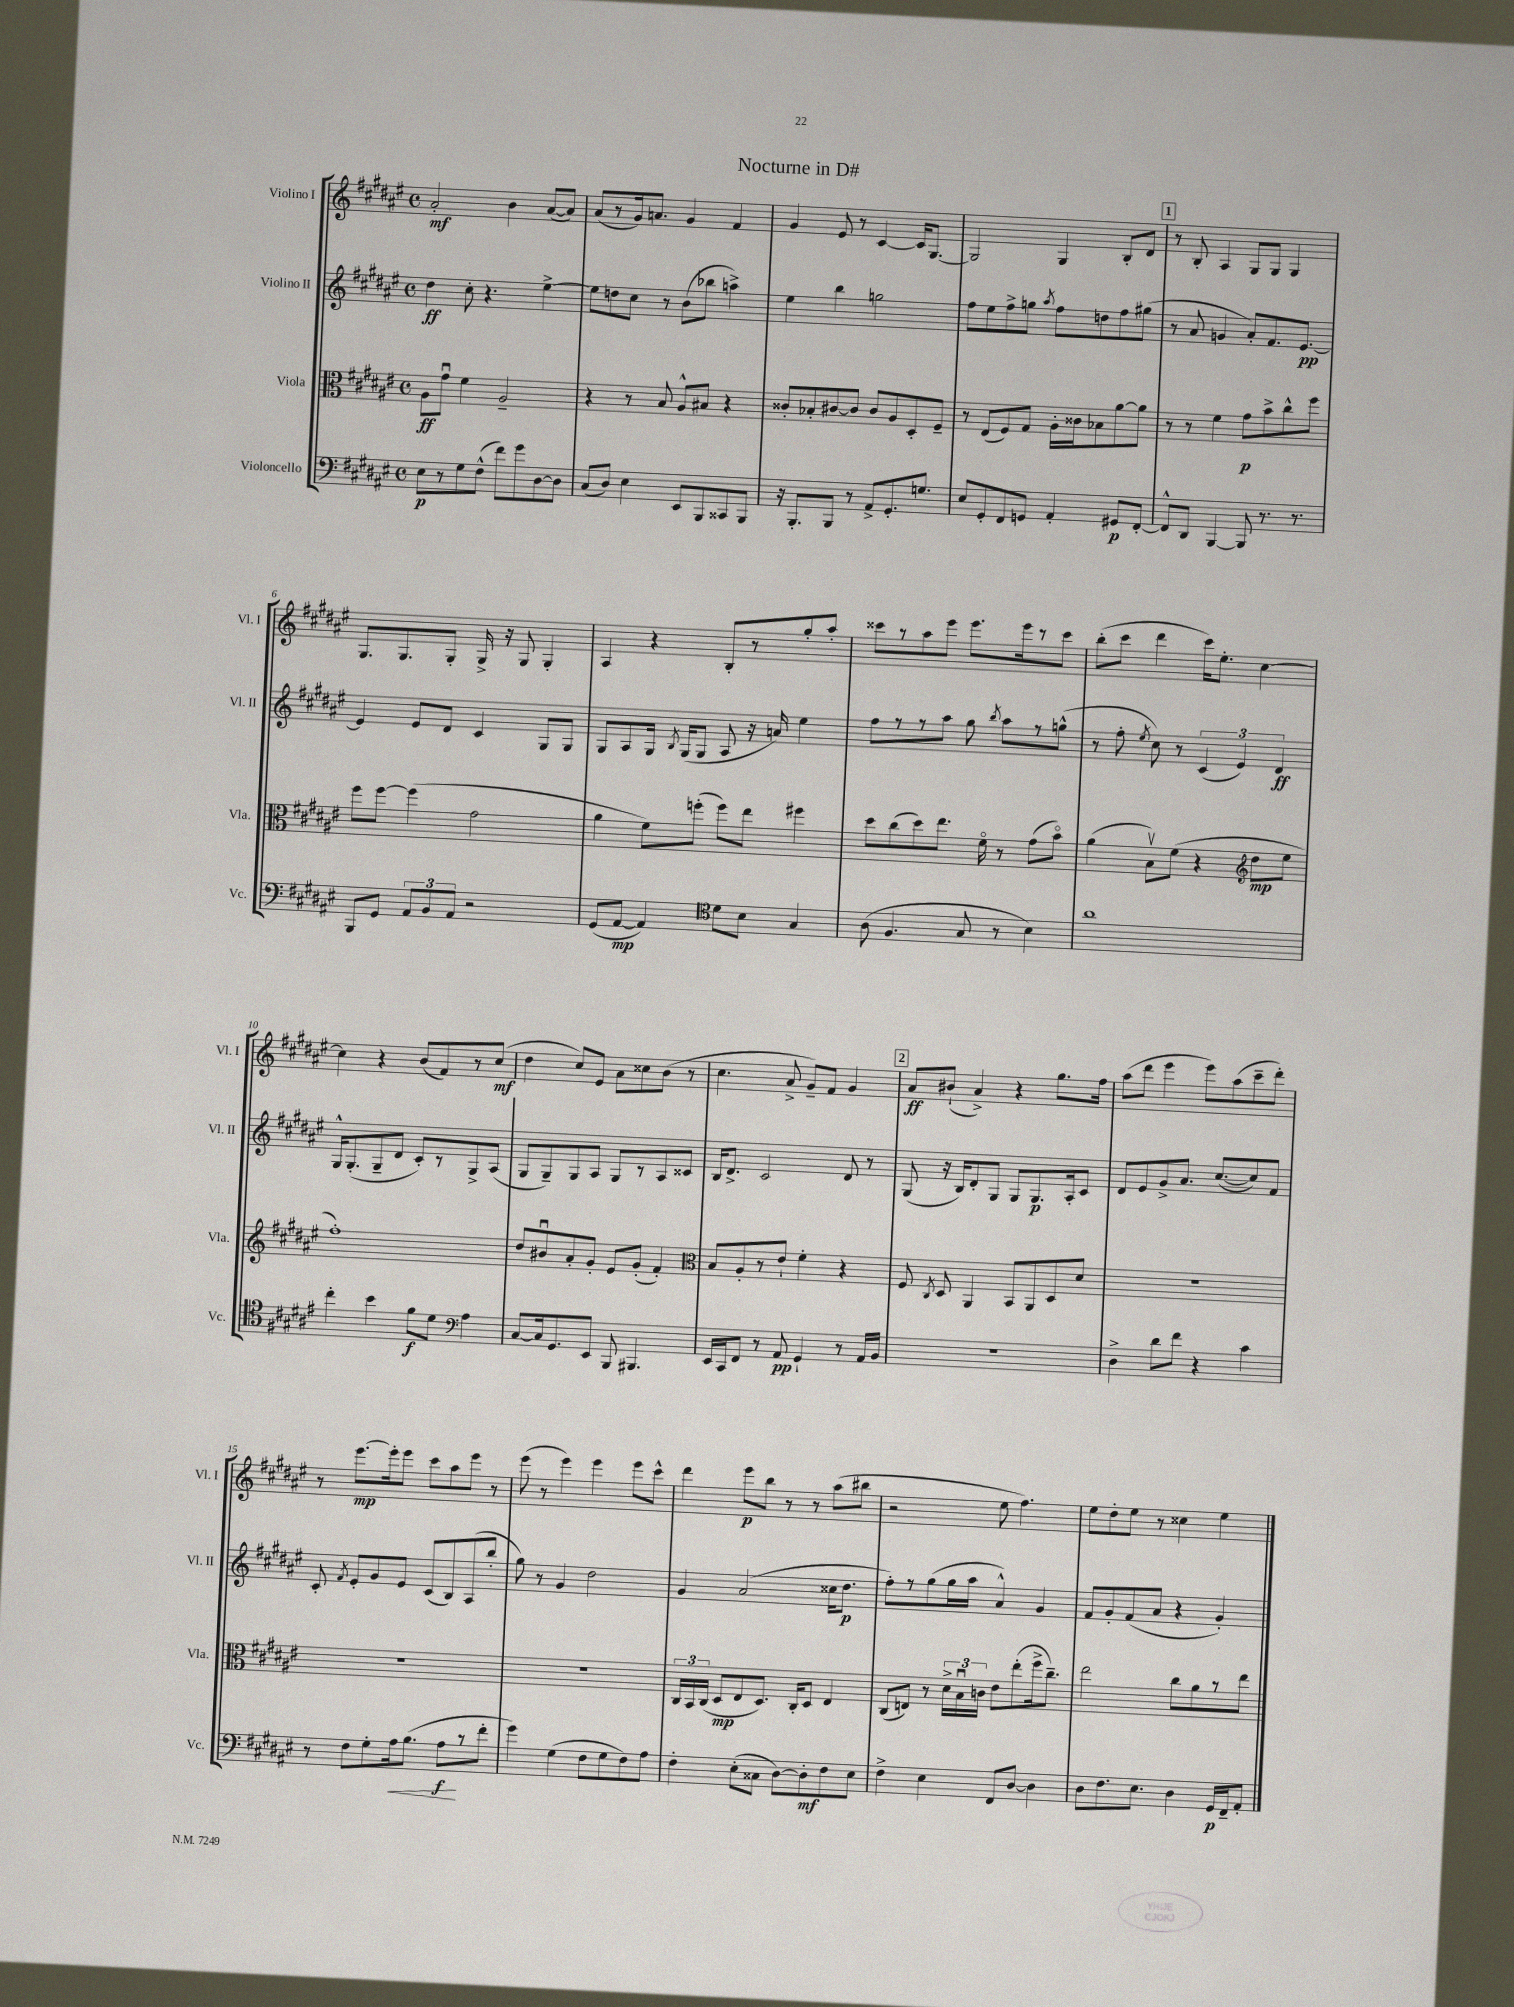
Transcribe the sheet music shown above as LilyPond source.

\header { title = "Nocturne in D#" }
<<
\new StaffGroup <<
\new Staff = "s0" \with { instrumentName = "Violino I" shortInstrumentName = "Vl. I" } {
    \clef treble \key fis \major \defaultTimeSignature \time 4/4
    \autoBeamOff ais'2-.\mf b'4 ais'8[~( ais'8]) |
    ais'8[( r8 gis'16) a'8.] gis'4 fis'4 |
    gis'4 eis'8 r8 cis'4~ cis'16[ gis8.]~ |
    gis2 gis4 b8[-. dis'8] |
    \mark \markup { \box "1" } r8 b8-. ais4 gis8[ gis8] gis4 |
    gis8.[ gis8. gis8]-. gis16-> r16 gis8 gis4-. |
    ais4 r4 b8[-. r8 gis''8-. ais''8]-. |
    cisis'''8[ r8 ais''8 eis'''8] eis'''8.[ eis'''16 r8 cisis'''8] |
    b''8[-.( cis'''8] dis'''4 cis'''16[) eis''8.]-. cis''4~ |
    cis''4 r4 b'8[( fis'8) r8 cis''8]\mf( |
    dis''4 cis''8[) eis'8] ais'8[ cisis''8 b'8]( r8 |
    cis''4. ais'8-> gis'8[--) fis'8] gis'4 |
    \mark \markup { \box "2" } ais'8[\ff bis'8]-!( ais'4->) r4 gis''8.[ fis''16] |
    ais''8[( dis'''8] eis'''4 eis'''8[) ais''8( cis'''8-- dis'''8]-.) |
    r8 eis'''8.[~\mp eis'''16-. eis'''8] cis'''8[ ais''8 eis'''8] r8 |
    eis'''8( r8 eis'''4) eis'''4 eis'''8[ cis'''8]-^ |
    dis'''4 eis'''8[\p b''8] r8 r8 ais''8[( bis''8] |
    r2 eis''8 fis''4.) |
    eis''8[ dis''8-. eis''8] r8 cisis''4 eis''4 \bar "|." |
}
\new Staff = "s1" \with { instrumentName = "Violino II" shortInstrumentName = "Vl. II" } {
    \clef treble \key fis \major \defaultTimeSignature \time 4/4
    \autoBeamOff dis''4\ff cis''8-. r4. eis''4~-> |
    eis''8[ d''8 cis''8] r8 b'8[( bes''8] a''4->) |
    eis''4 b''4 g''2 |
    fis''8[ eis''8 fis''8-> g''8] \acciaccatura { ais''8 } fis''8[ d''8 fis''8 gis''8]( |
    \mark \markup { \box "1" } r8 ais'8 g'4 ais'8[-.) fis'8. eis'8.]~\pp |
    eis'4 eis'8[ dis'8] cis'4 gis8[ gis8] |
    gis8[ ais8 gis16] \acciaccatura { b8 } gis16[( gis8] ais8 r16 a'16) eis''4 |
    fis''8[ r8 r8 ais''8] gis''8 \acciaccatura { b''8 } ais''8[ r8 g''8]-^( |
    r8 fis''8-. \acciaccatura { eis''8 } cis''8) r8 \tuplet 3/2 { cis'4( eis'4) dis'4\ff } |
    gis16[-^ gis8.-.( gis8-- dis'8] cis'8[-.) r8 gis8-> ais8]( |
    gis8[ gis8--) gis8 ais8] gis8[ r8 ais8 cisis'8] |
    b16[ dis'8.]-> cis'2 dis'8 r8 |
    \mark \markup { \box "2" } gis8( r16 b16[) dis'8-. gis8] gis8[ gis8.\p ais16-. cis'8] |
    dis'8[ eis'8 gis'8-> ais'8.] cis''8.[~( cis''8) fis'8] |
    cis'8-. \acciaccatura { fis'8 } eis'8[-. gis'8 eis'8] cis'8[( b8) ais8( b''8]-. |
    gis''8) r8 gis'4 dis''2 |
    gis'4 ais'2( cisis''16[ dis''8.]\p |
    fis''8[-.) r8 gis''8( gis''16 ais''16] ais'4-^) gis'4 |
    fis'8[ gis'8-. fis'8( ais'8] r4 gis'4-.) \bar "|." |
}
\new Staff = "s2" \with { instrumentName = "Viola" shortInstrumentName = "Vla." } {
    \clef alto \key fis \major \defaultTimeSignature \time 4/4
    \autoBeamOff ais8[\ff gis'8]\downbow fis'4 ais2-- |
    r4 r8 b8 ais8[-^ bis8] r4 |
    cisis'8[-. bes8-. cis'8~ cis'8] cis'8[ ais8 dis8-. fis8]-- |
    r8 eis8[( fis8) gis8] ais16[-. cisis'16 bes8 ais'8~ ais'8] |
    \mark \markup { \box "1" } r8 r8 fis'4 gis'8[\p b'8-> cis''8-^ fis''8] |
    fis''8[ fis''8]~ fis''4( gis'2 |
    ais'4 fis'8[) f''8]-.( f''8[) eis''8] fis''4 |
    dis''8[ cis''8( dis''8) eis''8.] fis'16\flageolet r8 gis'8[( b'8]\flageolet) |
    ais'4( b8[\upbow) fis'8]( r4 \clef treble dis''8[\mp eis''8] |
    fis''1-.) |
    dis''8[ bis'8\downbow ais'8-. gis'8]-. eis'8[ gis'8]-.( fis'4-.) |
    \clef alto b8[ ais8-. r8 eis'8]-! fis'4-. r4 |
    \mark \markup { \box "2" } fis8 \acciaccatura { cis8 } dis8 ais,4 b,8[ ais,8 dis8 dis'8] |
    R1 |
    R1 |
    R1 |
    \tuplet 3/2 { cis16[ b,16 cis16]( } dis8[\mp eis8 dis8.]) cis16[-. dis8] eis4 |
    cis8[( e8]) r8 \tuplet 3/2 { dis'16[-> b16\downbow c'16] } eis'8[ eis''8-.( fis''16-> cis''8.]--) |
    eis''2 cis''8[ ais'8 r8 eis''8] \bar "|." |
}
\new Staff = "s3" \with { instrumentName = "Violoncello" shortInstrumentName = "Vc." } {
    \clef bass \key fis \major \defaultTimeSignature \time 4/4
    \autoBeamOff eis8[\p r8 gis8 fis8]-^( fis'8[) gis'8 dis8~ dis8] |
    cis8[( dis8]) eis4 eis,8[ b,,8 cisis,8 b,,8] |
    r16 b,,8.[-. b,,8] r8 ais,8[-> gis,8.-. g8.] |
    eis8[ gis,8-. fis,8 g,8] ais,4-. gis,8[\p fis,8]~-. |
    \mark \markup { \box "1" } fis,8[-^ dis,8] b,,4~ b,,8 r8. r8. |
    b,,8[ gis,8] \tuplet 3/2 { ais,8[ b,8 ais,8] } r2 |
    gis,8[( ais,8]~\mp ais,4) \clef tenor dis'8[ b8] gis4 |
    ais8( fis4. gis8 r8 b4) |
    ais'1 |
    cis''4-. b'4 fis'8[\f dis'8] \clef bass ais4 |
    cis8[~ cis16 gis,8. eis,8] b,,8 bis,,4. |
    eis,16[ cis,16 fis,8] r8 ais,8\pp gis,4-! r8 ais,16[ b,16] |
    \mark \markup { \box "2" } R1 |
    dis4-> dis'8[ fis'8] r4 cis'4 |
    r8 fis8[ gis8-. ais16\< b8.]( ais8[\f\! r8 fis'8]-. |
    gis'4) gis4( fis8[ gis8 fis8) ais8] |
    fis4-. eis8[-.( cisis8] dis8[~) dis8-.\mf fis8 eis8] |
    fis4-> eis4 fis,8[ dis8]~ dis4 |
    dis8[ fis8. eis8.] dis4 gis,16[\p fis,16-- ais,8]-. \bar "|." |
}
>>
>>
